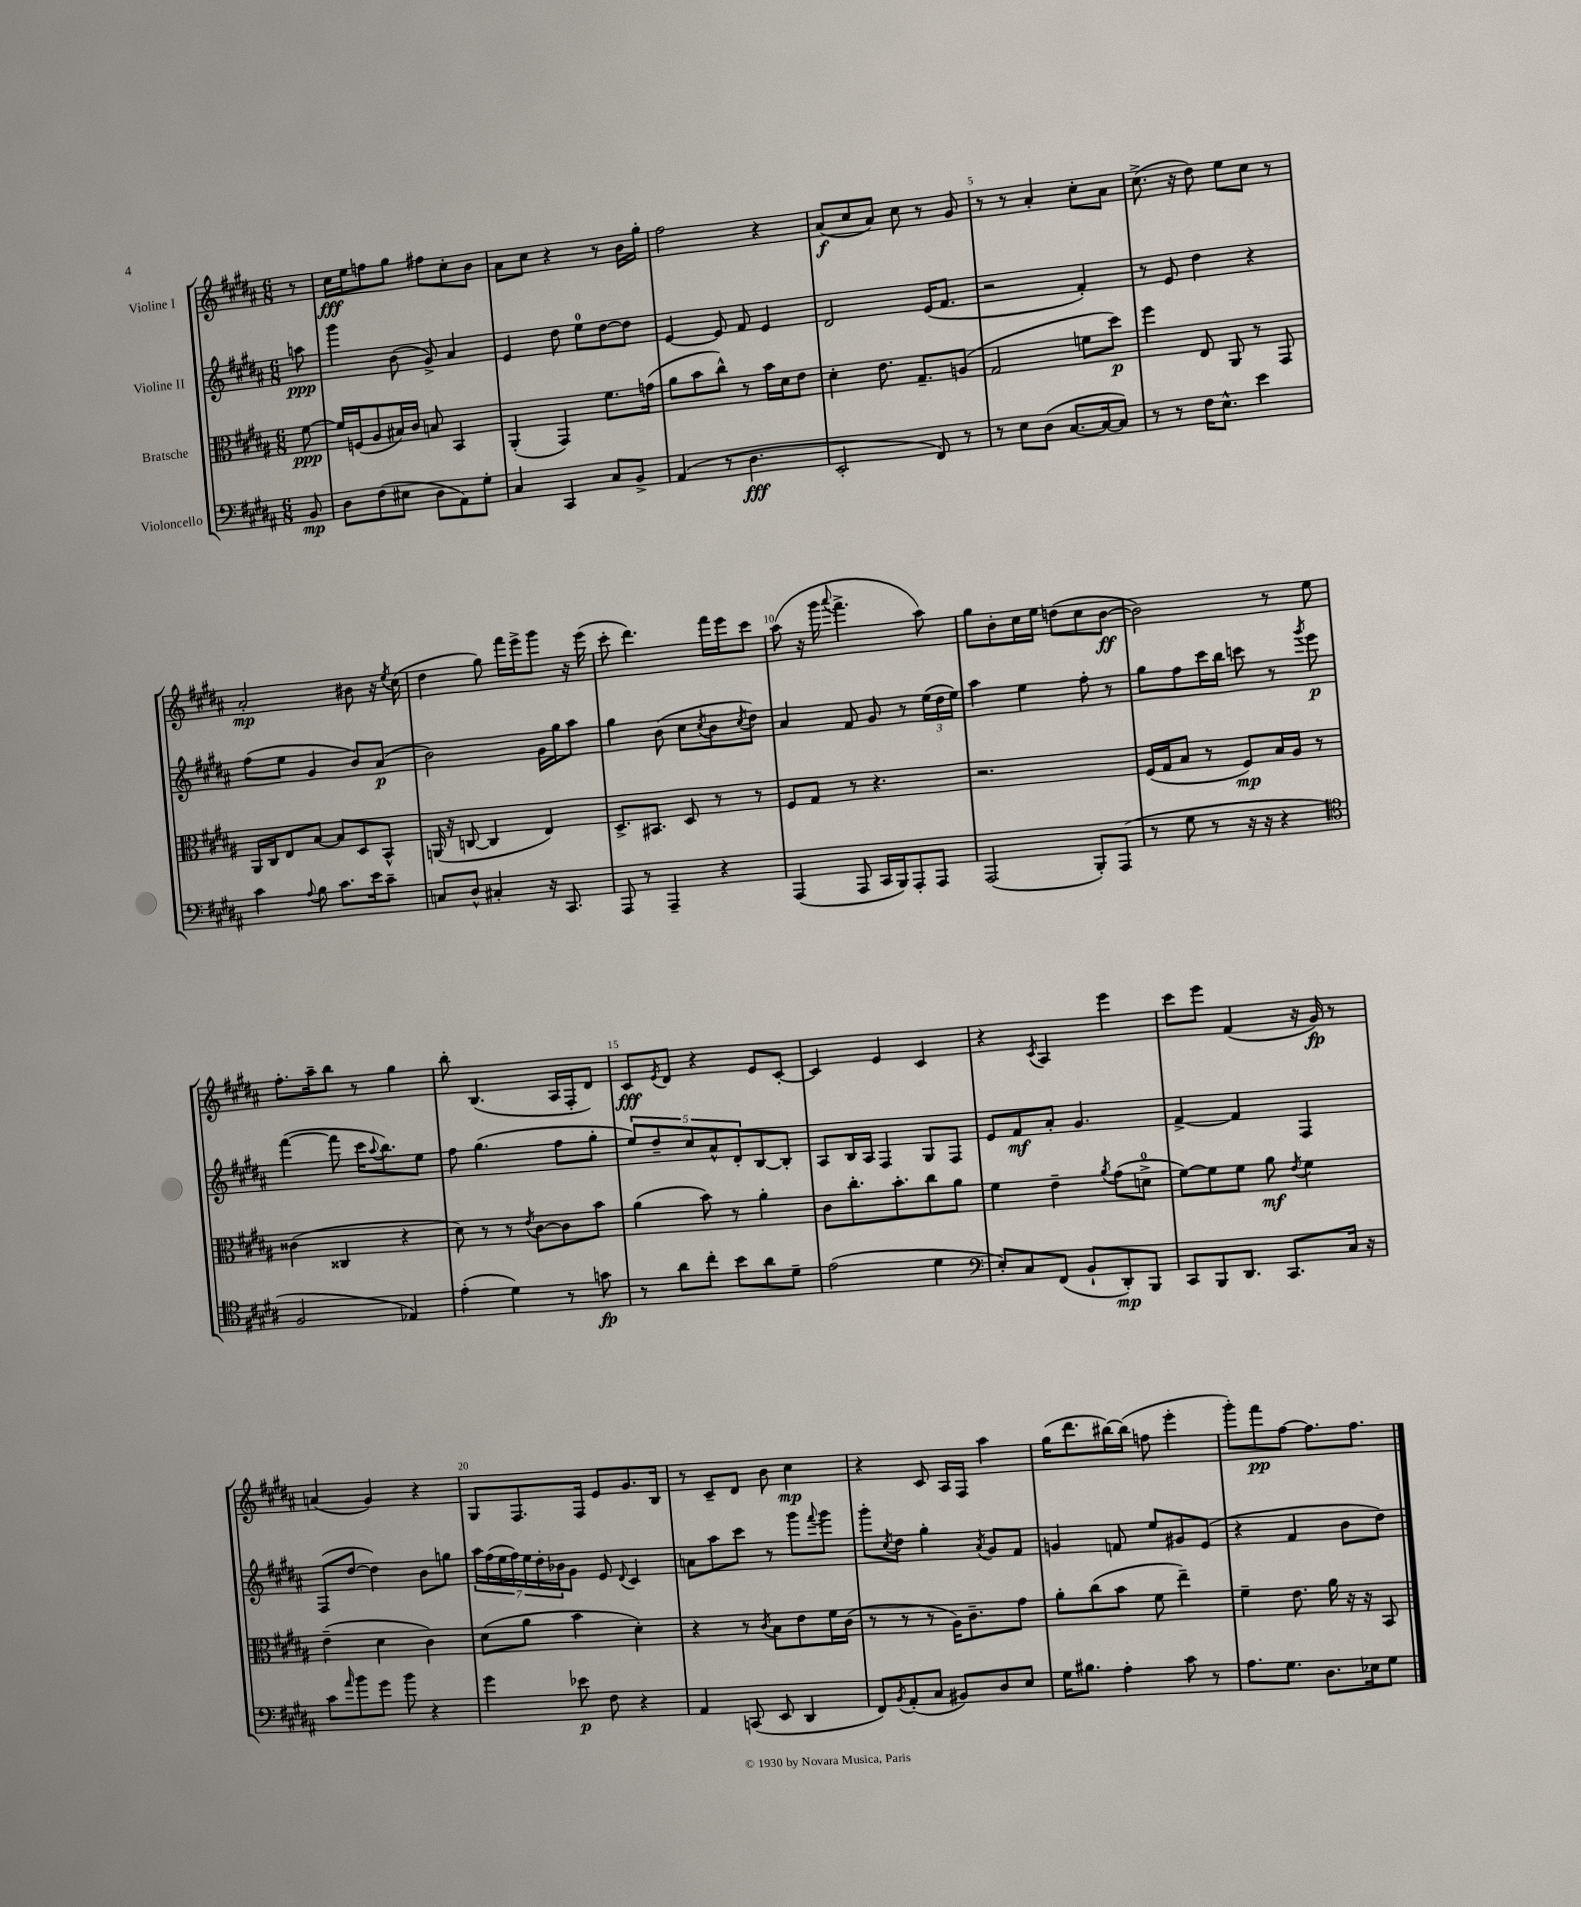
<<
\new StaffGroup <<
\new Staff = "s0" \with { instrumentName = "Violine I" } {
    \clef treble \key b \major \numericTimeSignature \time 6/8 \partial 8
    r8 |
    cis''16\fff e''16 f''8 gis''8 fis''8 cis''8-. b'8 |
    ais'8 cis''8 r4 r8 b'16 gis''16-. |
    fis''2 r4 |
    ais'8\f( cis''8 ais'8) cis''8 r8 gis'8 |
    r8 r8 ais'4-. cis''8-. ais'8 |
    cis''8.->( r16 dis''8) e''8 cis''8 r8 |
    ais'2-.\mp bis'8 r16 \acciaccatura { e''8 } cis''16( |
    dis''4 gis''8) fis'''16 e'''16-> gis'''8 r16 e'''16( |
    cis'''8-. dis'''4.) fis'''16 e'''16 cis'''8 |
    ais''8( r16 gis'''16 \appoggiatura { ais'''8 } fis'''4.-> ais''8) |
    gis''8 b'8-. cis''16 e''16 d''8( cis''8 b'8~\ff |
    b'2) r8 e''8 |
    fis''8.-. ais''16-- b''8 r8 gis''4 |
    b''8-. b4.( ais16 fis16-. dis'8) |
    cis'8\fff \acciaccatura { e'8 } dis'8 r4 e'8 cis'8~-. |
    cis'4 e'4 cis'4 |
    r4 \acciaccatura { cis'8 } ais4 e'''4 |
    cis'''8 e'''8 fis'4( r16 gis'16\fp) r8 |
    a'4( gis'4) r4 |
    gis8 fis8. fis16 e'8 gis'8. b16 |
    r8 cis'8-- dis'8 b'8 cis''4\mp |
    r4 cis'8 ais16 fis16 ais''4 |
    gis''16( dis'''8. bis''16~) bis''16( f''8 e'''4-. |
    gis'''8-.) fis'''8\pp fis''8~ fis''8. fis''8. \bar "|." |
}
\new Staff = "s1" \with { instrumentName = "Violine II" } {
    \clef treble \key b \major \numericTimeSignature \time 6/8 \partial 8
    a''8\ppp |
    gis'''4 b'8( gis'8->) ais'4 |
    e'4 dis''8 e''8-0 dis''8~ dis''8 |
    e'4~ e'8 fis'8 e'4 |
    dis'2 e'16( fis'8. |
    r2 fis'4-.) |
    r8 e'8 dis''4 r4 |
    fis''8( e''8 gis'4 b'8) ais'8\p( |
    b'2) gis'16 gis''16 ais''8 |
    gis''4 b'8( cis''8 \acciaccatura { cis''8 } b'8 \acciaccatura { cis''8 } dis''8) |
    ais'4 fis'8 gis'8 r8 \tuplet 3/2 { e''16( dis''16 e''16) } |
    ais''4 e''4 fis''8-. r8 |
    gis''8 fis''8 cis'''16 b''16 c'''8 r8 \acciaccatura { gis'''8 } e'''8\p |
    fis'''4~( fis'''8 cis'''16 \appoggiatura { ais''8 } b''8.) e''8 |
    fis''8 gis''4.( fis''8 gis''8-. |
    \tuplet 5/4 { e''8) dis''8-- cis''8 ais'8-^ dis'8-. } b8~ b8-. |
    ais8 b16 ais16 fis4 gis8 fis8 |
    e'8 fis'8\mf ais'8-. gis'4. |
    fis'4~-> fis'4 fis4 |
    fis8( dis''8~ dis''4) b'8 g''8 |
    \tuplet 7/4 { ais''16 fis''16( e''16 fis''16) e''16 dis''16-. bes'16 } gis'8 e'8 \appoggiatura { dis'8 } cis'4 |
    a'8 ais''8 cis'''8 r8 gis'''8 \appoggiatura { fis'''8 } gis'''8 |
    gis'''8-. \acciaccatura { cis''8 } dis''8 gis''4-. \acciaccatura { ais'8 } gis'8 fis'8 |
    g'4 f'8 e''8 gis'8 e'8( |
    r4 fis'4 b'8 dis''8) \bar "|." |
}
\new Staff = "s2" \with { instrumentName = "Bratsche" } {
    \clef alto \key b \major \numericTimeSignature \time 6/8 \partial 8
    fis'8~\ppp |
    fis'16 f16( ais8 bis16) cis'16 b8 b,4 |
    ais,4-.( gis,4) fis'8. g'16( |
    ais'8 b'8 cis''8-^) r8 b'16 dis'16 e'8 |
    dis'4-. e'8. gis8.-- a8( |
    gis2 f'8 dis''8\p) |
    fis''4 e8 ais,8 r8 gis,8 |
    ais,16 cis16 e8 b8~ b8 dis8 b,8-^ |
    a,16( r16 c8~ c4 e4) |
    dis8.-> bis,8. dis8 r8 r8 |
    fis8 gis8 r8 r4. |
    r2. |
    fis16( gis16 b8 r8 fis8\mp) b16 ais16 r8 |
    cisis'4( cisis4 r4 |
    dis'8) r8 r8 \acciaccatura { e'8 } cis'8~ cis'8 b'8 |
    ais'4( b'8) r8 ais'4-. |
    cis'8 cis''8.-. b'8.-. cis''8 ais'8 |
    fis'4 e'4-- \acciaccatura { ais'8 } gis'8( d'8-0-> |
    fis'8~) fis'8 fis'8 ais'8\mf \acciaccatura { e'8 } fis'4 |
    e'4--( dis'4 cis'4) |
    dis'8( ais'8 b'4 dis'4-.) |
    r4 r8 \acciaccatura { cis'8 } b8 e'8 fis'16 cis'16( |
    r8 r8 r8 ais16) cis'8.-- gis'8 |
    ais'8-. cis''8( b'8 fis'8 e''4--) |
    fis'4-- e'8. ais'16 r16 r16 b,8 \bar "|." |
}
\new Staff = "s3" \with { instrumentName = "Violoncello" } {
    \clef bass \key b \major \numericTimeSignature \time 6/8 \partial 8
    b,8\mp |
    dis8 fis8( eis8 dis8 ais,8) gis8-. |
    cis4 cis,4 cis8 b,8-> |
    ais,4( r8 dis4.\fff |
    e,2-. fis,8) r8 |
    r8 e8 dis8( cis8.~ cis16~ cis8) |
    r8 r8 fis16 e8.-^ e'4 |
    cis'4 \appoggiatura { ais8 } b8 cis'8. e'16 cis'8-- |
    c8 dis8-^ cis4-. r16 cis,8. |
    ais,,8 r8 ais,,4-- r4 |
    ais,,4( ais,,8 cis,16 b,,16) ais,,8-. ais,,8 |
    ais,,2( b,,8-.) ais,,8( |
    r8 gis8 r8 r16 r16 r4 |
    \clef tenor fis2 ees4) |
    e'4-.( dis'4) r8 g'8\fp |
    r8 ais'8 cis''8-. b'8 ais'8 dis'8-- |
    e'2( dis'4 |
    \clef bass e8-.) cis8 fis,8( b,8-! dis,8-.\mp) b,,8 |
    cis,8 b,,8 dis,8. cis,8. cis16 r16 |
    cis'8 \grace { ais'16 } b'8 gis'8 b'8 r4 |
    gis'4 ees'8\p fis8 r4 |
    ais,4 c,8( e,8 dis,4 |
    fis,8) \acciaccatura { b,8 } ais,8-.( cis8 bis,8) dis8 e8 |
    gis16 bis8. ais4-. cis'8 r8 |
    ais8. gis8. dis8. ees16 gis8 \bar "|." |
}
>>
>>
\layout { \context { \Score \override BarNumber.break-visibility = ##(#f #t #t) barNumberVisibility = #(every-nth-bar-number-visible 5) } }
